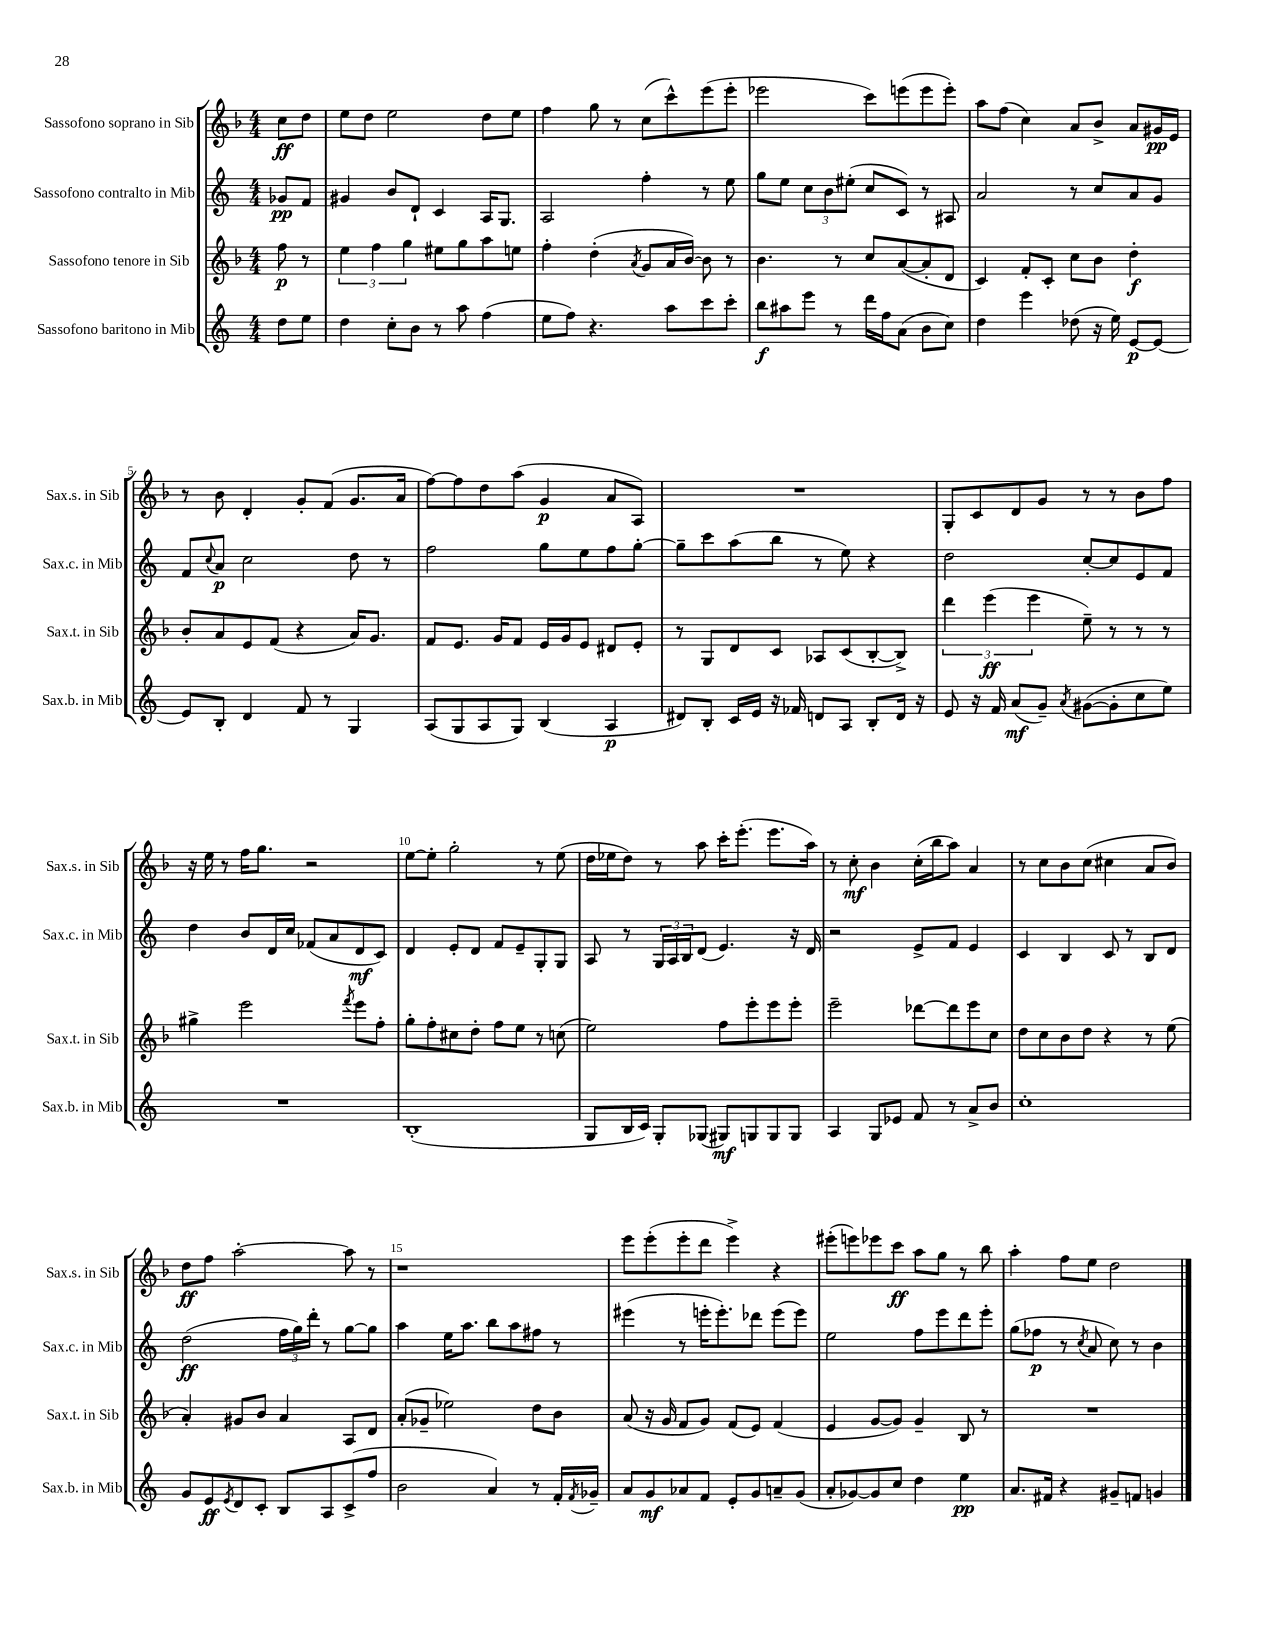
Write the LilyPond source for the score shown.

<<
\new StaffGroup <<
\new Staff = "s0" \with { instrumentName = "Sassofono soprano in Sib" shortInstrumentName = "Sax.s. in Sib" } {
    \clef treble \key f \major \numericTimeSignature \time 4/4 \partial 4
    c''8\ff d''8 |
    e''8 d''8 e''2 d''8 e''8 |
    f''4 g''8 r8 c''8( c'''8-^) e'''8( e'''8-. |
    ees'''2 c'''8) e'''8( e'''8 e'''8-.) |
    a''8 f''8( c''4) a'8 bes'8-> a'8 gis'16\pp e'16 |
    r8 bes'8 d'4-. g'8-. f'8( g'8. a'16 |
    f''8~) f''8 d''8 a''8( g'4\p a'8 a8) |
    R1 |
    g8-. c'8 d'8 g'8 r8 r8 bes'8 f''8 |
    r16 e''16 r8 f''16 g''8. r2 |
    e''8~ e''8-. g''2-. r8 e''8( |
    d''16 ees''16 d''8) r8 a''8 c'''16-. e'''8.-.( e'''8. a''16) |
    r8 c''8-.\mf bes'4 c''16-.( bes''16 a''8) a'4 |
    r8 c''8 bes'8 c''8( cis''4 a'8 bes'8) |
    d''8\ff f''8 a''2~-. a''8 r8 |
    r1 |
    e'''8 e'''8-.( e'''8-. d'''8 e'''4->) r4 |
    eis'''8-.( e'''8) ees'''8 c'''8\ff a''8 g''8 r8 bes''8 |
    a''4-. f''8 e''8 d''2 \bar "|." |
}
\new Staff = "s1" \with { instrumentName = "Sassofono contralto in Mib" shortInstrumentName = "Sax.c. in Mib" } {
    \clef treble \key c \major \numericTimeSignature \time 4/4 \partial 4
    ges'8\pp f'8 |
    gis'4 b'8 d'8-! c'4 a16 g8. |
    a2 f''4-. r8 e''8 |
    g''8 e''8 \tuplet 3/2 { c''8 b'8 eis''8-.( } c''8 c'8) r8 ais8 |
    a'2 r8 c''8 a'8 g'8 |
    f'8 \appoggiatura { c''8 } a'8\p c''2 d''8 r8 |
    f''2 g''8 e''8 f''8 g''8~-. |
    g''8-- c'''8 a''8( b''8 r8 e''8) r4 |
    d''2 c''8~-. c''8 e'8 f'8 |
    d''4 b'8 d'16 c''16 fes'8( a'8 d'8\mf c'8) |
    d'4 e'8-. d'8 f'8 e'8-- g8-. g8 |
    a8 r8 \tuplet 3/2 { g16 a16 b16 } d'8( e'4.) r16 d'16 |
    r2 e'8-> f'8 e'4 |
    c'4 b4 c'8 r8 b8 d'8 |
    d''2\ff( \tuplet 3/2 { f''16 g''16) d'''16-. } r8 g''8~ g''8 |
    a''4 e''16 a''8. b''8 a''8 fis''8 r8 |
    eis'''4( r8 e'''16-. e'''8.-.) des'''8 e'''8( e'''8) |
    e''2 f''8 e'''8 d'''8 e'''8-. |
    g''8( fes''8\p r8 \acciaccatura { c''8 } a'8 c''8) r8 b'4 \bar "|." |
}
\new Staff = "s2" \with { instrumentName = "Sassofono tenore in Sib" shortInstrumentName = "Sax.t. in Sib" } {
    \clef treble \key f \major \numericTimeSignature \time 4/4 \partial 4
    f''8\p r8 |
    \tuplet 3/2 { e''4 f''4 g''4 } eis''8 g''8 a''8 e''8 |
    f''4-. d''4-.( \acciaccatura { a'8 } g'8 a'16 bes'16~) bes'8 r8 |
    bes'4. r8 c''8 a'8~( a'8-. d'8 |
    c'4) f'8-. c'8-. c''8 bes'8 d''4-.\f |
    bes'8-. a'8 e'8 f'8( r4 a'16) g'8. |
    f'8 e'8. g'16 f'8 e'16 g'16 e'8 dis'8 e'8-. |
    r8 g8 d'8 c'8 aes8 c'8( bes8~-. bes8->) |
    \tuplet 3/2 { d'''4 e'''4\ff( e'''4 } e''8--) r8 r8 r8 |
    gis''4-> e'''2 \acciaccatura { f'''8 } e'''8 f''8-. |
    g''8-. f''8-. cis''8 d''8-. f''8 e''8 r8 c''8( |
    e''2) f''8 e'''8-. e'''8 e'''8-. |
    e'''2-- des'''8~ des'''8 e'''8 c''8 |
    d''8 c''8 bes'8 d''8 r4 r8 e''8( |
    a'4-.) gis'8 bes'8 a'4 a8 d'8 |
    a'8-.( ges'8-- ees''2) d''8 bes'8 |
    a'8( r16 g'16 f'8 g'8) f'8( e'8) f'4( |
    e'4 g'8~ g'8) g'4-- bes8 r8 |
    R1 \bar "|." |
}
\new Staff = "s3" \with { instrumentName = "Sassofono baritono in Mib" shortInstrumentName = "Sax.b. in Mib" } {
    \clef treble \key c \major \numericTimeSignature \time 4/4 \partial 4
    d''8 e''8 |
    d''4 c''8-. b'8 r8 a''8 f''4( |
    e''8 f''8) r4. a''8 c'''8 c'''8-. |
    b''8\f ais''8 e'''8 r8 d'''16 f''16 a'8( b'8 c''8) |
    d''4 e'''4 des''8( r16 e''16) e'8~\p e'8~ |
    e'8 b8-. d'4 f'8 r8 g4 |
    a8( g8 a8 g8) b4( a4\p |
    dis'8) b8-. c'16 e'16 r16 fes'16 d'8 a8 b8-. d'16 r16 |
    e'8 r16 f'16 a'8\mf( g'8--) \acciaccatura { a'8 } gis'8~( gis'8-. c''8 e''8) |
    R1 |
    b1-.( |
    g8 b16 c'16) g8-. ges8( gis8\mf) g8 g8 g8 |
    a4 g8 ees'8 f'8 r8 a'8-> b'8 |
    c''1-. |
    g'8 e'8\ff \acciaccatura { e'8 } d'8 c'8-. b8 a8 c'8->( f''8 |
    b'2 a'4) r8 f'16-. \acciaccatura { f'8 } ges'16-- |
    a'8 g'8\mf aes'8 f'8 e'8-. g'8 a'8-- g'8( |
    a'8-. ges'8~) ges'8 c''8 d''4 e''4\pp |
    a'8. fis'16 r4 gis'8-- f'8 g'4 \bar "|." |
}
>>
>>
\layout { \context { \Score \override BarNumber.break-visibility = ##(#f #t #t) barNumberVisibility = #(every-nth-bar-number-visible 5) } }
